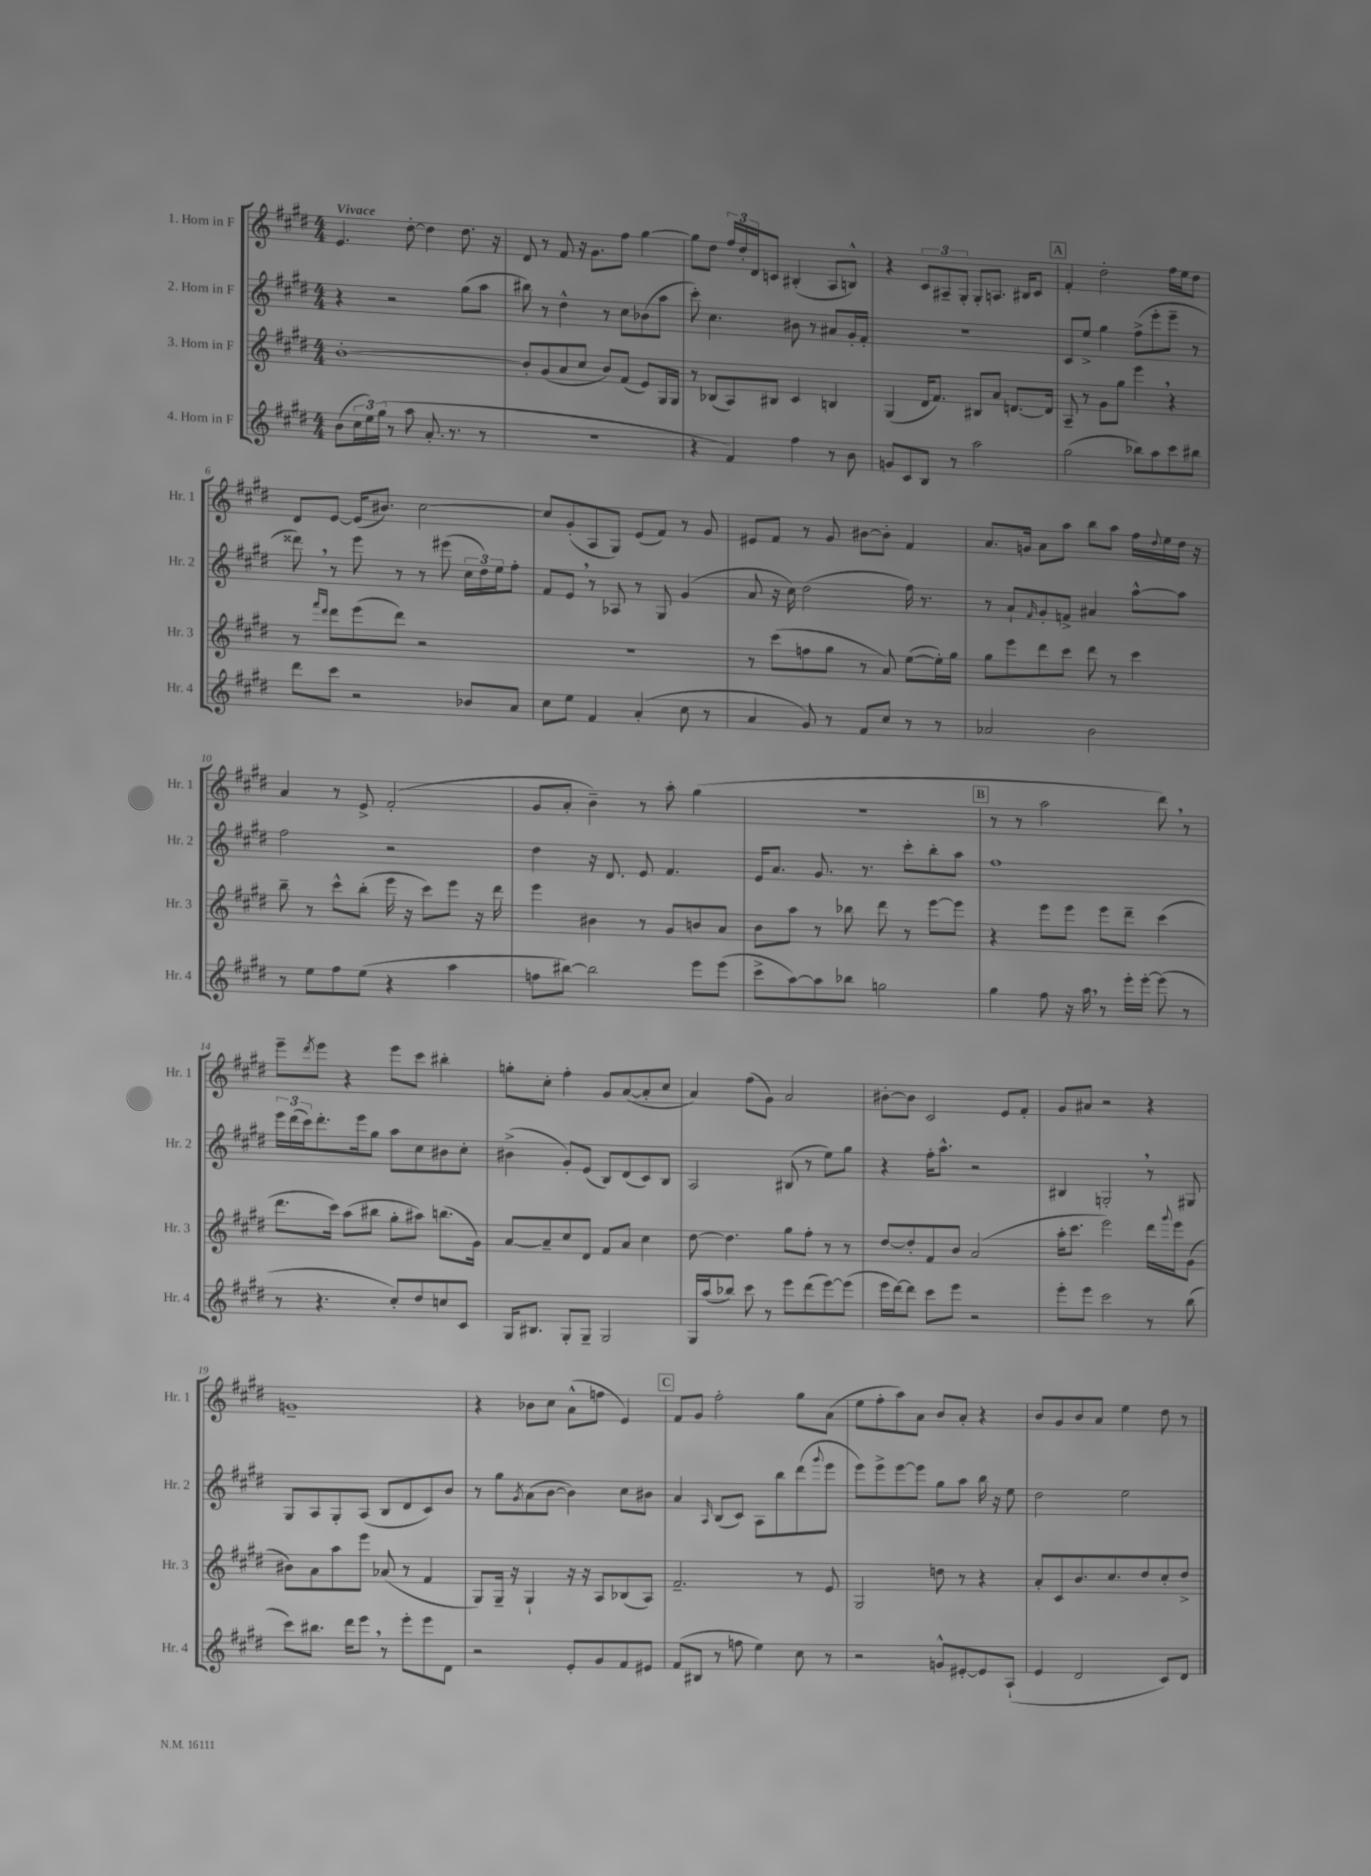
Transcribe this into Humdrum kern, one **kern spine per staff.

**kern	**kern	**kern	**kern
*staff4	*staff3	*staff2	*staff1
*clefG2	*clefG2	*clefG2	*clefG2
*k[f#c#g#d#]	*k[f#c#g#d#]	*k[f#c#g#d#]	*k[f#c#g#d#]
*M4/4	*M4/4	*M4/4	*M4/4
(8b	[1b'	4r	4.e
24cc#	.	.	.
24ee)	.	.	.
(24gg#	.	.	.
8r	.	2r	.
8aa	.	.	[8dd#'
8.a'	.	.	4dd#]
8.r	.	.	.
.	.	(8gg#	8.dd#
8r	.	8aa	.
.	.	.	16r
=	=	=	=
1r	8b']	8bb#)	8d#
.	(8g#	8r	8r
.	8a	4dd#^^	8f#
.	8cc#	.	16r
.	.	.	8.g#
.	8b)	8r	.
.	(8f#	8cc#	8ff#
.	8e)	(8b-	[4gg#
.	16G#	8aa	.
.	16G#	.	.
=	=	=	=
4r	8r	8ccc#')	8gg#]
.	(8B-	4.cc#	8dd#
4f#)	8A)	.	24ff#
.	.	.	24dd#'
.	.	.	24d#
.	8B#	.	8c
4ff#	4c#	8b#	(4B#'
.	.	8r	.
8r	4B	8a#	8A
8b	.	16g#'	8B^^)
.	.	16f#'	.
=	=	=	=
8g	(4G#	1r	4r
8c#	.	.	.
8B	16d#	.	12c#
.	8.f#)	.	.
.	.	.	12A#~
8r	.	.	.
.	.	.	12G#'
2aa	8B#	.	8G#'
.	8a	.	8.A
.	[8.d	.	.
.	.	.	16B#
.	.	.	8c#
.	16d]	.	.
=	=	=	=
(2gg#	8A~	8c#	4f#'
.	8r	8ee^	.
.	8g#	4gg#	2dd#'
.	8gg#	.	.
8bb-)	4eee	(8ff#^	.
8aa	.	8eee'	.
8ccc#	4r	8eee~	16ff#
.	.	.	16ee
8bb#	.	8r	8dd#
=	=	=	=
8ddd#	8r	8ddd##)	8d#
.	16qqfff#	.	.
.	16qqddd#	.	.
8ccc#	8ddd#	8r	[8e
2r	(8eee	8eee	(16e]
.	.	.	8.b#)
.	8ddd#)	8r	.
.	2r	8r	[2cc#
.	.	(8eee#	.
8b-	.	24cc#	.
.	.	24dd#)	.
.	.	24ee	.
8a	.	8ff#'	.
=	=	=	=
8cc#	1r	8f#	8cc#]
8ee	.	8e	(8g#'
4f#	.	8r	8A
.	.	8A-	8G#)
(4a'	.	8r	(8e
.	.	8G#	8f#)
8cc#	.	(4g#	8r
8r	.	.	8g#
=	=	=	=
4a	8r	8a	8e#
.	(8ccc#	16r	8f#
.	.	16cc#)	.
8g#)	8ff	(2dd#	8r
8r	8gg#	.	8g#
8f#	8r	.	[8b#
8cc#	8a)	.	8b#']
8r	([8ee	16ff#)	4f#
.	.	8.r	.
8r	16ee'])	.	.
.	16gg#	.	.
=	=	=	=
2a-	8gg#	8r	8.a
.	8eee	8a`	.
.	.	.	16g
.	.	16qqf#	.
.	8ddd#	8g#'	8a
.	8ccc#	8f^	8aa
2b	8ddd#	4a#	8bb
.	8r	.	8aa
.	4ccc#	[8aa^^	16ff#
.	.	.	8qqdd#
.	.	.	16ee
.	.	8aa]	16dd#
.	.	.	16r
=	=	=	=
8r	8bb~	2ff#	4a
8ee	8r	.	.
8ff#	8ccc#^^	.	8r
(8ee	(8bb'	.	8e^
4r	16eee	2r	(2f#'
.	16r	.	.
.	8ccc#)	.	.
4aa	8eee	.	.
.	16r	.	.
.	16ddd#	.	.
=	=	=	=
8ff	4eee	4dd#	8g#
[8bb#)	.	.	8a'
2bb#]	4b#	16r	4b~)
.	.	8.d#	.
.	8r	8e	8r
.	8g#	4.f#	8aa'
8eee	8b	.	(4gg#
(8eee	8a	.	.
=	=	=	=
8ccc#^	8b	16e	1r
.	.	8.a	.
[8aa)	8aa	.	.
8aa]	8r	8.g#	.
8bb-	8bb-	.	.
.	.	8.r	.
2gg	8ddd#	.	.
.	8r	8ccc#'	.
.	[8eee	8bb'	.
.	8eee]	8aa	.
=	=	=	=
4gg#	4r	1ff#	8r
.	.	.	8r
8ff#	8eee	.	2aa
16r	8eee	.	.
16aa	.	.	.
8r	8eee	.	.
16eee'	8ddd#~	.	.
[16eee'	.	.	.
(8eee]	(4ccc#	.	8ddd#)
8r	.	.	8r
=	=	=	=
8r	8.ddd#	24eee	8eee~
.	.	(24ddd#	.
.	.	24ccc#)	.
.	.	.	8qddd#
4.r	.	8.ddd#'	8eee
.	16ccc#)	.	.
.	(8aa	.	4r
.	.	16eee	.
.	8bb#	8gg#	.
8cc#')	8gg#'	8aa	8eee
8dd#	8aa#)	8cc#	8ccc#
8cc	(8.bb	8b#	4bb#'
8c#	.	8cc#'	.
.	16g#)	.	.
=	=	=	=
16G#	[8a	(4b#^	8gg'
8.B#	.	.	.
.	8a~]	.	8cc#'
8G#'	8cc#	8g#')	4ff#'
8G#~	8d#	(8e	.
2G#	8f#	8B)	8g#
.	8a	(8d#	([8a
.	4cc#	8c#)	8a']
.	.	8B	8cc#
=	=	=	=
16G#	[8dd#	2A	4a)
(16aa	.	.	.
8bb-)	4.dd#]	.	.
8ccc#	.	.	(8ff#
8r	.	.	8g#)
8eee	8gg#	(8B#	2a
(8ddd#	8ff#'	8r	.
[8eee)	8r	8ee)	.
(8eee]	8r	8gg#	.
=	=	=	=
16eee	[8dd#	4r	[8b#'
[16ddd#)	.	.	.
8ddd#]	8dd#']	.	8b#]
8ccc#	8f#	16ff#'	2c#
.	.	8.aa^^	.
8eee	8b	.	.
2r	(2a	2r	.
.	.	.	8e
.	.	.	8f#'
=	=	=	=
8eee'	16aa'	4B#	8g#
.	8.ccc#	.	.
8eee	.	.	8a#
2ccc#	2eee)	2G'	2r
8r	16ddd#	8r	4r
.	8qqggg#	.	.
.	16eee	.	.
(8bb	(8g#	8G#	.
=	=	=	=
8ccc#)	8b#)	8G#	1g~
8.bb#	8a	8A	.
.	8aa	8G#'	.
16ddd#	.	.	.
8eee	8eee	(8A	.
8r	(8a-	8B	.
8eee'	8r	8d#	.
8eee	4f#	8c#)	.
8d#	.	8b	.
=	=	=	=
2r	8G#)	8r	4r
.	16G#~	8gg#	.
.	16r	.	.
.	.	8qg#	.
.	4G#`	(8a	8b-
.	.	[8b	8cc#
8e'	16r	4b])	(8a^^
.	16r	.	.
8g#	8A	.	8ff
8f#	(8B-	8cc#	4e)
8e#	8A)	8b#	.
=	=	=	=
(8f#	2.f#~	4a	8f#
8B#	.	.	8g#
.	.	16qqA	.
8r	.	(8B	2ff#'
8ff	.	8c#)	.
4ee)	.	8A	.
.	.	8bb	.
8cc#	8r	(8ddd#	8gg#
.	.	8qqggg#	.
8r	8e	8eee	(8a
=	=	=	=
2r	2G#	8eee)	8ee
.	.	8eee^	8ff#'
.	.	[8eee	8aa)
.	.	8eee]	8a
8g^^	8dd	8gg#	8b
[8e#'	8r	8aa	8a'
8e#]	4r	16bb	4r
.	.	16r	.
(8A`	.	8ee	.
=	=	=	=
4e	8a'	2dd#	8b
.	8c#	.	8g#
2d#	8.b	.	8b
.	.	.	8a
.	8.cc#	.	.
.	.	2ee	4ee
.	8dd#	.	.
8c#)	8cc#'	.	8dd#
8d#	8dd#^	.	8r
==	==	==	==
*-	*-	*-	*-
